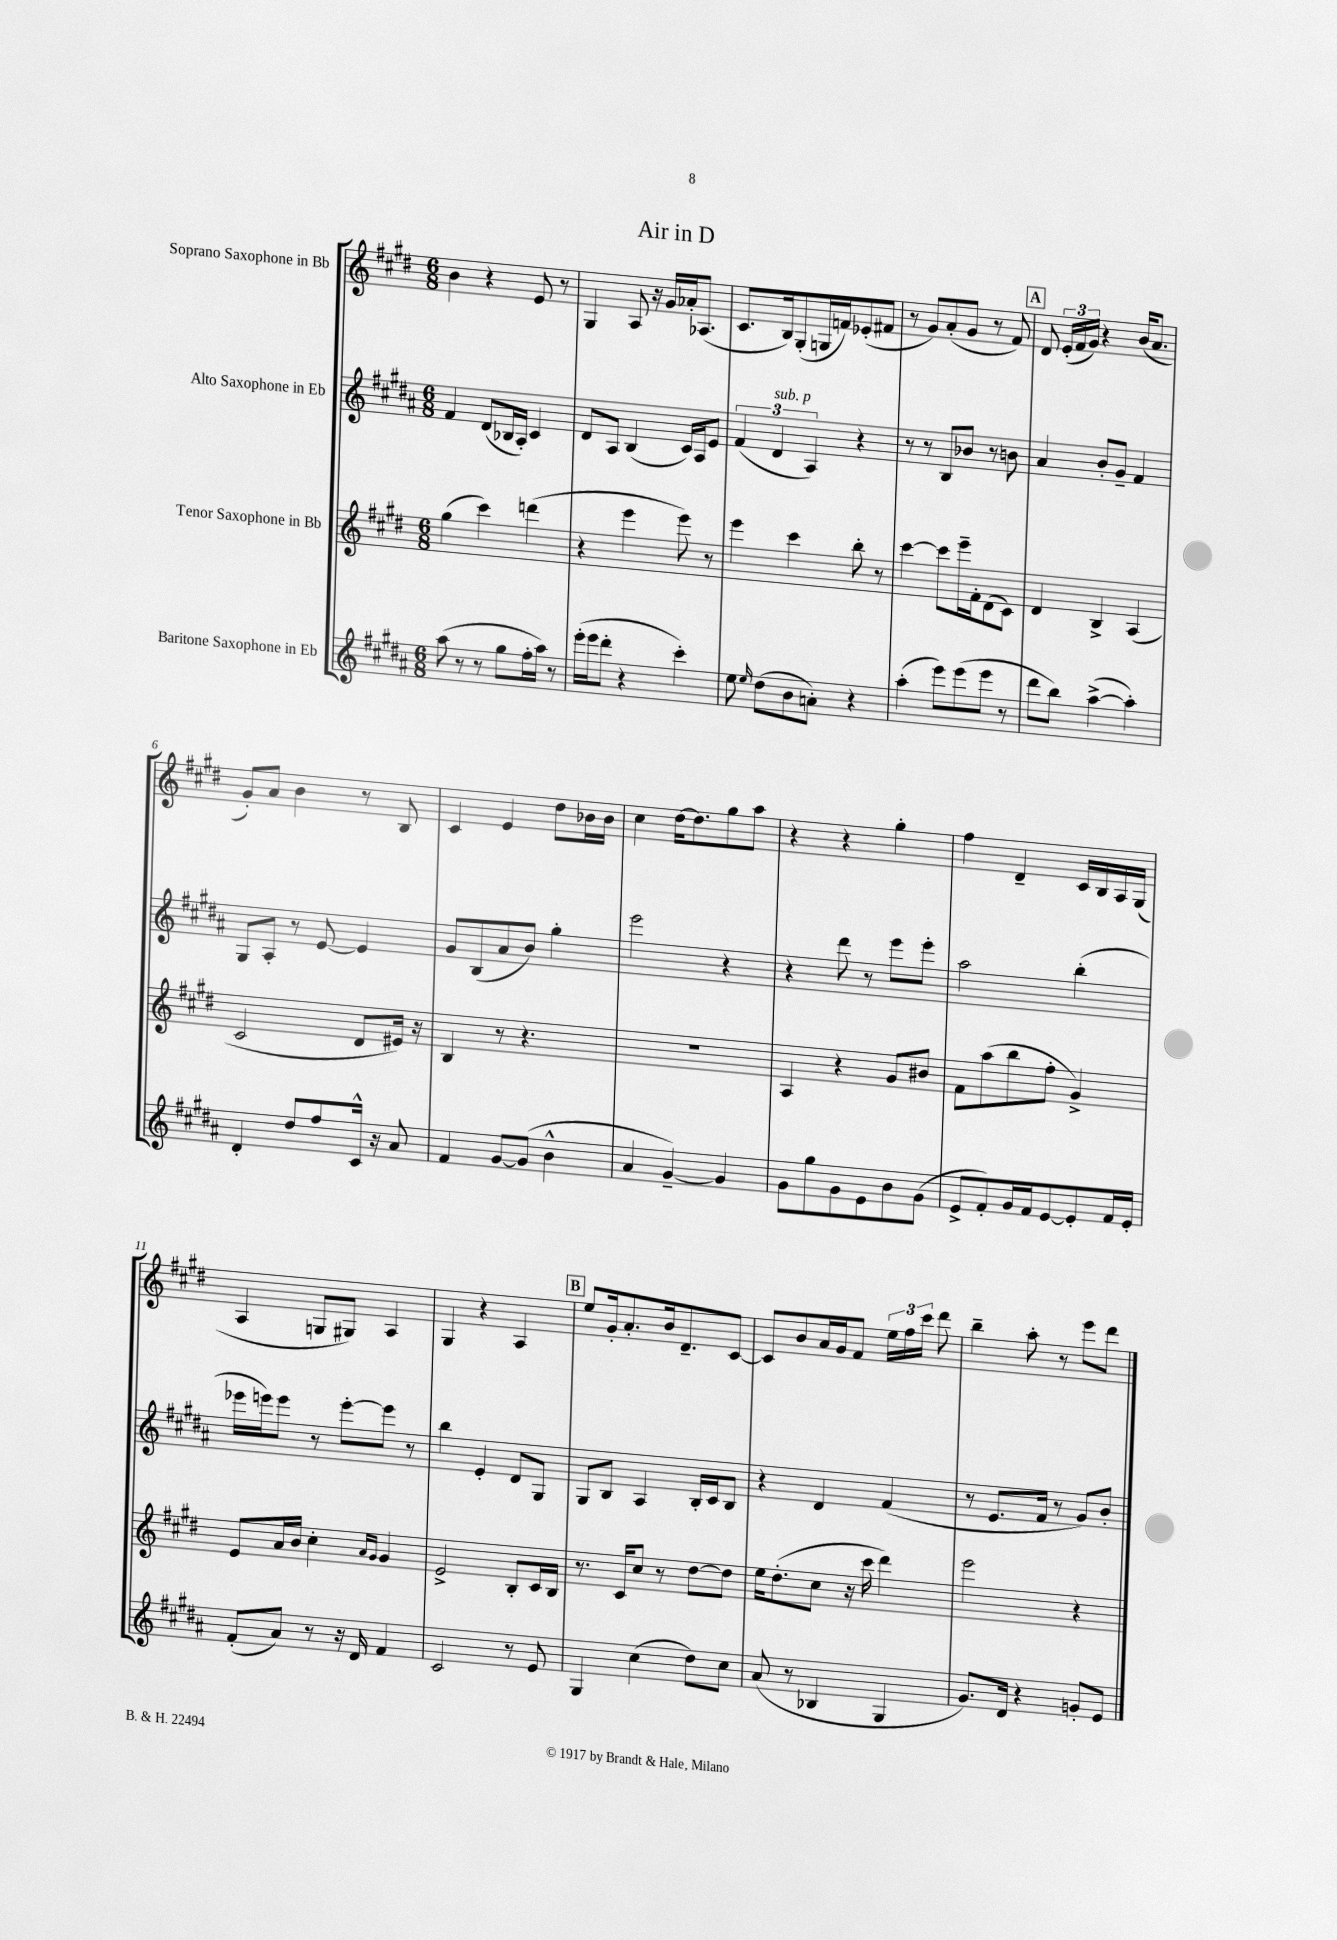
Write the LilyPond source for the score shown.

\header { title = "Air in D" }
<<
\new StaffGroup <<
\new Staff = "s0" \with { instrumentName = "Soprano Saxophone in Bb" } {
    \clef treble \key e \major \numericTimeSignature \time 6/8
    \autoBeamOff b'4 r4 e'8 r8 |
    gis4 a8 r16 gis'16[ aes'16-. aes8.]( |
    cis'8.[ b16) gis8-.( g16 f'16) ees'8-.( fis'8] |
    r8 gis'8[) a'8-.( gis'8] r8 fis'8) |
    \mark \markup { \box "A" } dis'8 \tuplet 3/2 { e'16[-.( fis'16 gis'16]) } r4 b'16[( a'8.] |
    gis'8[-.) a'8] b'4 r8 b8 |
    cis'4 e'4 dis''8[ bes'16 bes'16] |
    cis''4 dis''16[~ dis''8. gis''8 a''8] |
    r4 r4 gis''4-. |
    fis''4 dis'4-- cis'16[ b16 a16 gis16]( |
    a4 g8[ gis8]) a4 |
    gis4 r4 a4 |
    \mark \markup { \box "B" } e''8[ gis'16-. a'8.-. b'16 dis'8.-- cis'8]~ |
    cis'8[ b'8 a'16 gis'16 fis'8] \tuplet 3/2 { e''16[ fis''16 cis'''16] } dis'''8 |
    b''4-- a''8-. r8 e'''8[ dis'''8] \bar "|." |
}
\new Staff = "s1" \with { instrumentName = "Alto Saxophone in Eb" } {
    \clef treble \key b \major \numericTimeSignature \time 6/8
    \autoBeamOff fis'4 dis'8[( bes16 ais16]-.) cis'4 |
    dis'8[ ais8] b4( cis'16[) ais16 e'8] |
    \tuplet 3/2 { fis'4( dis'4^\markup { \italic "sub. p" } ais4) } r4 |
    r8 r8 b8[ bes'8] r8 b'8 |
    \mark \markup { \box "A" } ais'4 b'8[-. gis'8]-- fis'4 |
    gis8[ ais8]-. r8 e'8~ e'4 |
    gis'8[ b8( ais'8 b'8]) gis''4-. |
    e'''2 r4 |
    r4 dis'''8 r8 e'''8[ e'''8]-. |
    ais''2 b''4-.( |
    ees'''16[ e'''16) e'''8] r8 e'''8[~-. e'''8] r8 |
    b''4 e'4-. dis'8[ gis8] |
    \mark \markup { \box "B" } gis8[ b8] ais4 b16[-. cis'16 b8] |
    r4 dis'4 fis'4( |
    r8 e'8.[ fis'16] r8 gis'8[) b'8]-. \bar "|." |
}
\new Staff = "s2" \with { instrumentName = "Tenor Saxophone in Bb" } {
    \clef treble \key e \major \numericTimeSignature \time 6/8
    \autoBeamOff gis''4( cis'''4) d'''4( |
    r4 e'''4 e'''8) r8 |
    e'''4 cis'''4 b''8-. r8 |
    cis'''4~ cis'''8[ e'''16-- fis'16-. dis'8( cis'8]) |
    \mark \markup { \box "A" } dis'4 b4-> a4( |
    cis'2 dis'8[ eis'16]) r16 |
    b4 r8 r4. |
    R2. |
    a4 r4 gis'8[ bis'8] |
    fis'8[ a''8( b''8 fis''8]-. gis'4->) |
    e'8[ a'16 b'16] cis''4-. \grace { a'16[ gis'16] } gis'4 |
    e'2-> b8[-. cis'16 b16] |
    \mark \markup { \box "B" } r8. cis'16[ cis''8] r8 dis''8[~ dis''8] |
    e''16[ dis''8.-.( cis''8] r16 cis'''16 dis'''4) |
    e'''2 r4 \bar "|." |
}
\new Staff = "s3" \with { instrumentName = "Baritone Saxophone in Eb" } {
    \clef treble \key b \major \numericTimeSignature \time 6/8
    \autoBeamOff ais''8( r8 r8 gis''8[ fis''16-. ais''16]) r8 |
    e'''16[-.( e'''16 dis'''8]-. r4 cis'''4-.) |
    e''8 \grace { e''16 } dis''8[( b'8 a'8]-.) r4 |
    ais''4-.( e'''8[) e'''8( e'''8] r8 |
    \mark \markup { \box "A" } dis'''8[ b''8]) ais''4~->( ais''4-.) |
    dis'4-. dis''8[ fis''8 cis'16]-^ r16 ais'8 |
    fis'4 gis'8[~ gis'8]( b'4-^ |
    ais'4 gis'4~--) gis'4 |
    gis'8[ gis''8 gis'8 e'8 b'8 gis'8]( |
    e'8[-> fis'8-.) gis'16 fis'16 e'8~ e'8-. fis'16 e'16]-. |
    fis'8[-.( ais'8]) r8 r16 dis'16 fis'4 |
    cis'2 r8 e'8 |
    \mark \markup { \box "B" } gis4 cis''4( dis''8[) cis''8] |
    ais'8( r8 bes4 gis4 |
    gis'8.[) dis'16] r4 g'8[-. e'8] \bar "|." |
}
>>
>>
